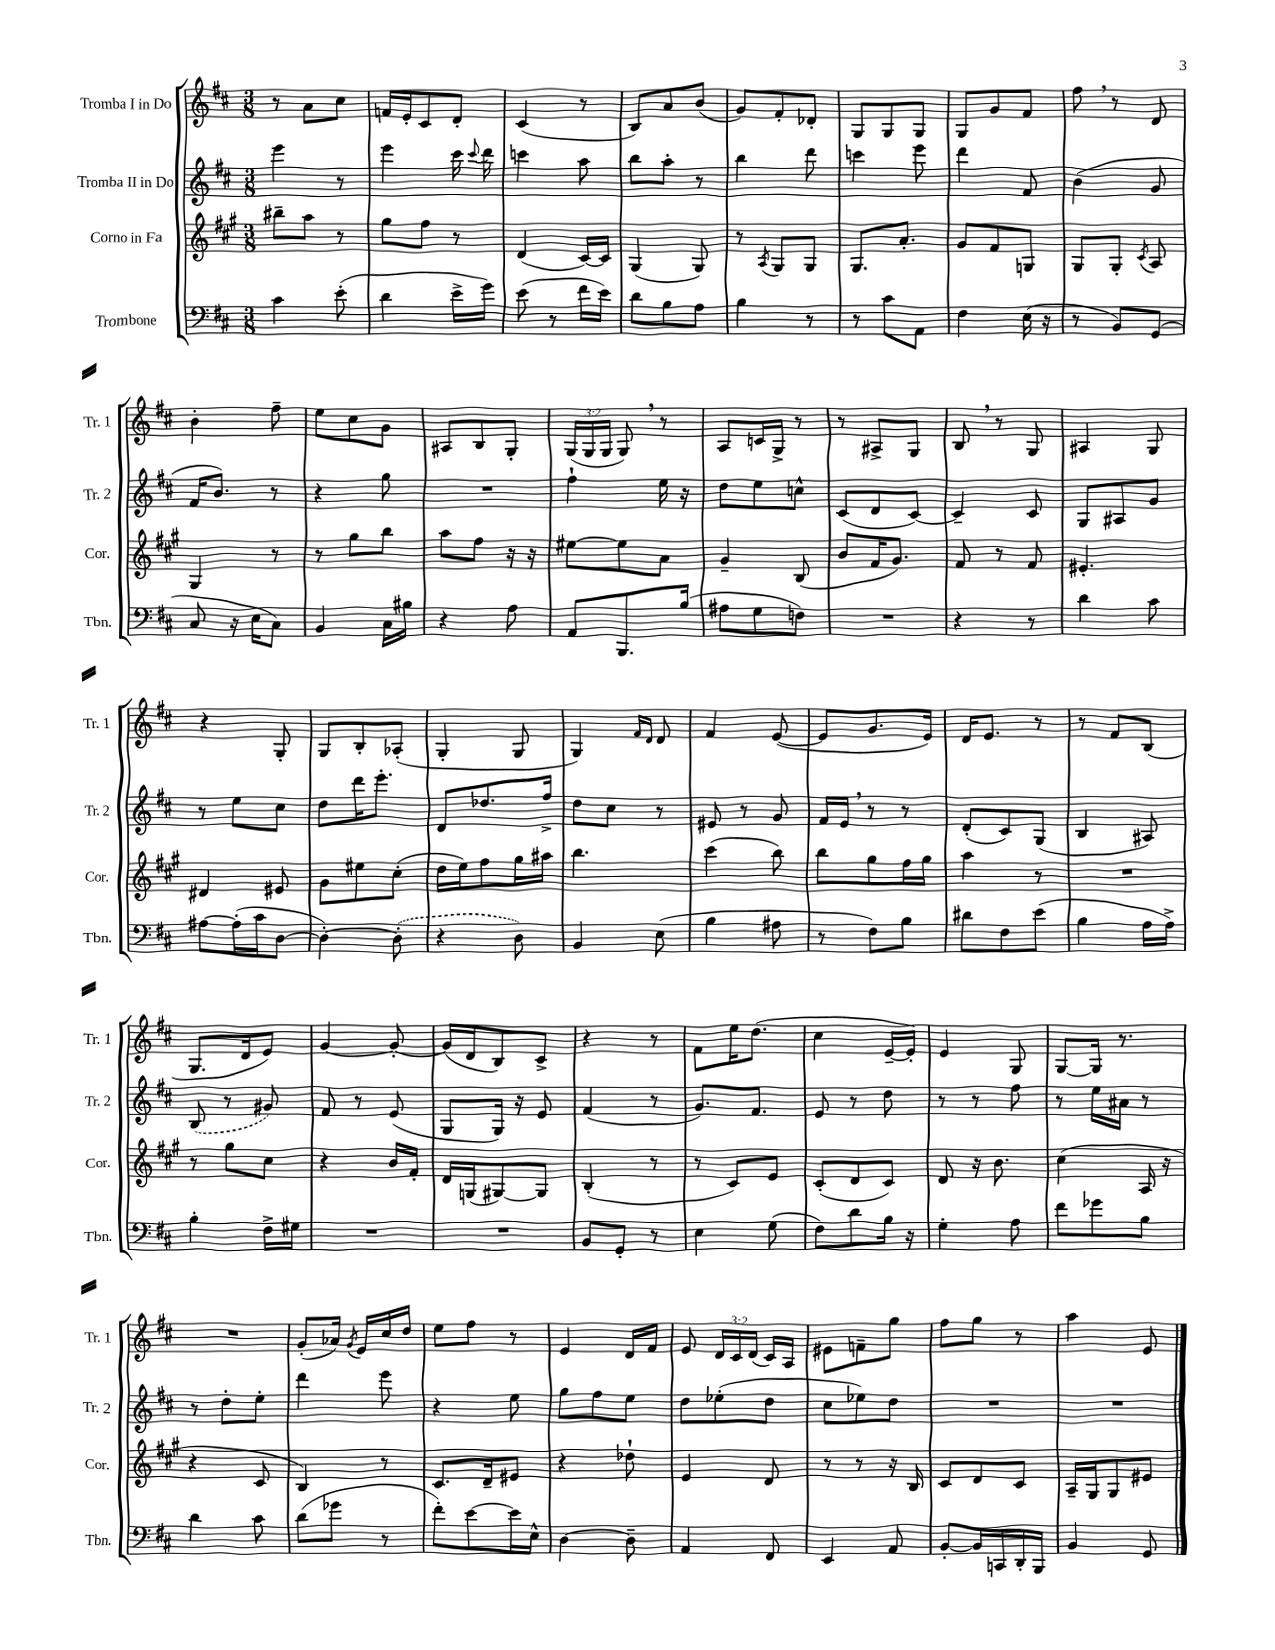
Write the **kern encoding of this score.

**kern	**kern	**kern	**kern
*staff4	*staff3	*staff2	*staff1
*clefF4	*clefG2	*clefG2	*clefG2
*k[f#c#]	*k[f#c#g#]	*k[f#c#]	*k[f#c#]
*M3/8	*M3/8	*M3/8	*M3/8
4c#	8bb#~	4eee	8r
.	8aa	.	8a
(8e'	8r	8r	8cc#
=	=	=	=
4d	8gg#	4eee	16f
.	.	.	16e'
.	8ff#	.	8c#
16e^	8r	16ccc#	8d'
.	.	8qqccc#	.
16g)	.	16ddd	.
=	=	=	=
(8e	(4d	4ccc	(4c#
8r	.	.	.
16f#	[16c#)	8aa	8r
16e)	16c#]	.	.
=	=	=	=
8d	(4G#	8bb	8B)
8B	.	8aa'	8a
8A	8G#)	8r	(8b
=	=	=	=
4B	8r	4bb	8g)
.	8qA	.	.
.	8G#	.	8f#'
8r	8G#	8ddd	8d-'
=	=	=	=
8r	8.G#	4ccc	8G
8c#	.	.	8G
.	8.a'	.	.
8AA	.	8eee	8G
=	=	=	=
4F#	8g#	4ddd	8G
.	8f#	.	8g
(16E	8G	8f#	8f#
16r	.	.	.
=	=	=	=
8r	8G#	(4b	8ff#
8BB)	8G#'	.	8r
.	8qc#	.	.
(8GG	8A	8g	8d
=	=	=	=
8C#	4G#	16f#	4b'
.	.	8.b)	.
16r	.	.	.
16E	.	.	.
8C#)	8r	8r	8ff#~
=	=	=	=
4BB	8r	4r	8ee
.	8gg#	.	8cc#
16C#	8bb	8gg	8g
16B#	.	.	.
=	=	=	=
4r	8aa	4.r	8A#
.	8ff#	.	8B
8A	16r	.	8G'
.	16r	.	.
=	=	=	=
8AA	[8ee#	4ff#`	(24G
.	.	.	24G
.	.	.	24G
8.BBB	8ee#]	.	8G)
.	8a	16ee	8r
(16B	.	16r	.
=	=	=	=
8A#	4g#~	8dd	8A
8G	.	8ee	16c
.	.	.	16G^
8F)	(8B	8cc^^	8r
=	=	=	=
4.r	8b	(8c#	8r
.	16f#	8d	8A#^
.	8.g#)	.	.
.	.	[8c#)	8G
=	=	=	=
4r	8f#	4c#~]	8B
.	8r	.	8r
8r	8f#	8c#	8G
=	=	=	=
4d	4.e#'	8G	4A#
.	.	8A#	.
8c#	.	8g	8G
=	=	=	=
[8A#	4d#	8r	4r
(16A#']	.	8ee	.
16c#	.	.	.
[8D	8e#	8cc#	8G'
=	=	=	=
4D'_)	8g#	8dd	8G
.	8ee#	16ddd	8B'
.	.	8.eee'	.
(8D']	(8cc#'	.	(8A-'
=	=	=	=
4r	16dd	8d	4G'
.	16ee)	.	.
.	8ff#	8.dd-	.
8D)	16gg#	.	8G
.	16aa#	16ff#^	.
=	=	=	=
4BB	4.bb	8dd	4G)
.	.	8cc#	.
.	.	.	16qqf#
.	.	.	16qqd
(8E	.	8r	8d
=	=	=	=
4B	(4ccc#	8e#	4f#
.	.	8r	.
8A#	8bb)	8g	([8e
=	=	=	=
8r	8bb	16f#	8e]
.	.	16e	.
8F#)	8gg#	8r	8.g
8B	16ff#	8r	.
.	16gg#	.	16e)
=	=	=	=
8d#	4aa	(8d'	16d
.	.	.	8.e
8F#	.	8c#)	.
(8e	8r	(8G	8r
=	=	=	=
4B	4.r	4B	8r
.	.	.	8f#
16A	.	8A#)	(8B
16A^)	.	.	.
=	=	=	=
4B'	8r	(8B	8.G
.	8gg#	8r	.
.	.	.	16d
16F#^	8cc#	8g#)	8e)
16G#	.	.	.
=	=	=	=
4.r	4r	8f#	[4g
.	.	8r	.
.	16b	(8e	8g'_
.	16f#'	.	.
=	=	=	=
4.r	16d	8G	(16g]
.	(16G	.	16d
.	[8G#)	16G)	8B)
.	.	16r	.
.	8G#]	8e	8c#^
=	=	=	=
8BB	(4B'	(4f#	4r
8GG'	.	.	.
8r	8r	8r	8r
=	=	=	=
4E	8r	8.g)	8f#
.	8c#)	.	16ee
.	.	8.f#	(8.dd
(8G	8e	.	.
=	=	=	=
8F#)	(8c#'	8e	4cc#
8d	8d	8r	.
16B	8c#)	8dd	[16e~
16r	.	.	16e'])
=	=	=	=
4G'	8d	8r	4e
.	16r	8r	.
.	8.b	.	.
8A	.	8ff#	8G
=	=	=	=
8f#	(4cc#	8r	[8G
8g-	.	16ee	16G]
.	.	16a#	8.r
8B	16A	8r	.
.	16r	.	.
=	=	=	=
4d	4r	8r	4.r
.	.	8dd'	.
8c#	8c#	8ee'	.
=	=	=	=
(8d	4B)	4ddd	(8g'
8g-	.	.	16a-)
.	.	.	8qg
.	.	.	16e
8r	8r	8eee	16cc#
.	.	.	16dd
=	=	=	=
8f#')	8.c#	4r	8ee
[8e	.	.	8ff#
.	16d~	.	.
16e]	8e#	8ee	8r
16E^^	.	.	.
=	=	=	=
[4D	4r	8gg	4e
.	.	8ff#	.
8D~]	8dd-`	8ee	16d
.	.	.	16f#
=	=	=	=
4AA	4e	8dd	8e
.	.	(8ee-'	24d
.	.	.	24c#
.	.	.	(24d
8FF#	8d	8dd	16c#)
.	.	.	16A
=	=	=	=
4EE	8r	8cc#	8e#
.	8r	8ee-)	8f~
8AA	16r	8dd	8gg
.	16B	.	.
=	=	=	=
[8BB'	8c#	4.r	8ff#
16BB]	8d	.	8gg
16CC	.	.	.
16DD'	8c#	.	8r
16BBB	.	.	.
=	=	=	=
4BB	16A~	4.r	4aa
.	16G#	.	.
.	8G#	.	.
8GG	8e#	.	8e
==	==	==	==
*-	*-	*-	*-
